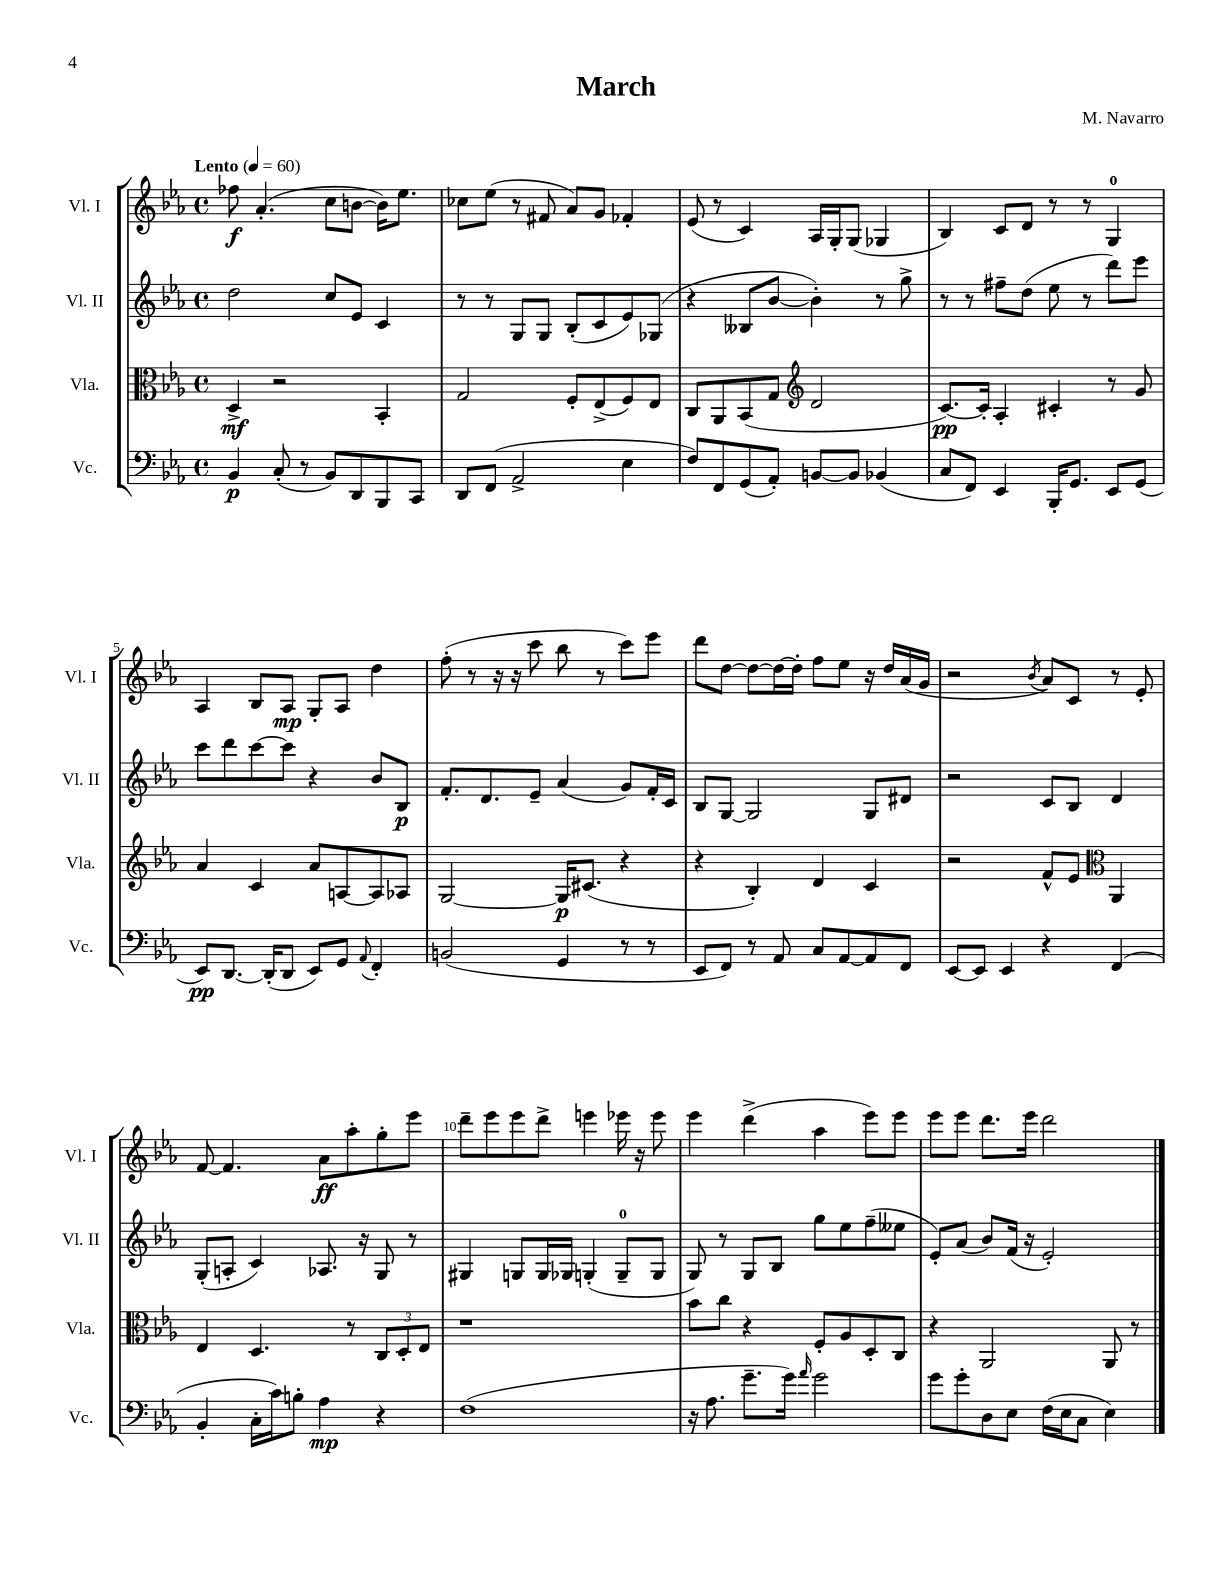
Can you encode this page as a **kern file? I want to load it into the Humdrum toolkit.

**kern	**dynam	**kern	**dynam	**kern	**dynam	**kern	**dynam
*part4	*part4	*part3	*part3	*part2	*part2	*part1	*part1
*staff4	*staff4	*staff3	*staff3	*staff2	*staff2	*staff1	*staff1
*I"Vc.	*	*I"Vla.	*	*I"Vl. II	*	*I"Vl. I	*
*I'Vc.	*	*I'Vla.	*	*I'Vl. II	*	*I'Vl. I	*
*clefF4	*	*clefC3	*	*clefG2	*	*clefG2	*
*k[b-e-a-]	*	*k[b-e-a-]	*	*k[b-e-a-]	*	*k[b-e-a-]	*
*M4/4	*	*M4/4	*	*M4/4	*	*M4/4	*
*met(c)	*	*met(c)	*	*met(c)	*	*met(c)	*
*MM60	*	*MM60	*	*MM60	*	*MM60	*
=1	=1	=1	=1	=1	=1	=1	=1
!	!	!	!	!	!	!LO:TX:a:B:t=Lento	!
4BB-/	p	4D^/	mf	2dd\	.	8ff-X\	f
.	.	.	.	.	.	(4.a-'/	.
(8C'/	.	2r	.	.	.	.	.
8r	.	.	.	.	.	.	.
8BB-/L)	.	.	.	8cc/L	.	8cc\L	.
8DD/	.	.	.	8e-/J	.	[8bn\J	.
8BBB-/	.	4BB-'/	.	4c/	.	16b\KL])	.
.	.	.	.	.	.	8.ee-\J	.
8CC/J	.	.	.	.	.	.	.
=2	=2	=2	=2	=2	=2	=2	=2
8DD/L	.	2G/	.	8r	.	8cc-X\L	.
(8FF/J	.	.	.	8r	.	(8ee-\J	.
2AA-^/	.	.	.	8G/L	.	8r	.
.	.	.	.	8G/J	.	8f#X/	.
.	.	8F'/L	.	(8B-'/L	.	8a-/L)	.
.	.	(8E-^/	.	8c/	.	8g/J	.
4E-\	.	8F/)	.	8e-/)	.	4f-X'/	.
.	.	8E-/J	.	(8G-X/J	.	.	.
=3	=3	=3	=3	=3	=3	=3	=3
8F/L)	.	8C/L	.	4r	.	(8e-/	.
8FF/	.	8AA-/	.	.	.	8r	.
(8GG/	.	(8BB-/	.	8B--X/L	.	4c/)	.
8AA-'/J)	.	8G/J	.	[8b-/J	.	.	.
*	*	*clefG2	*	*	*	*	*
[8BBn/L	.	2d/	.	4b-'\])	.	16A-/LL	.
.	.	.	.	.	.	16G'/J	.
8BB/J]	.	.	.	.	.	(8G/J	.
(4BB-X/	.	.	.	8r	.	4G-X/	.
.	.	.	.	8gg^\	.	.	.
=4	=4	=4	=4	=4	=4	=4	=4
8C/L	.	[8.c/L)	pp	8r	.	4B-/)	.
8FF/J)	.	.	.	8r	.	.	.
.	.	16c'/Jk]	.	.	.	.	.
4EE-/	.	4A-'/	.	8ff#X~\L	.	8c/L	.
.	.	.	.	(8dd\J	.	8d/J	.
16BBB-'/KL	.	4c#X'/	.	8ee-\	.	8r	.
8.GG/J	.	.	.	.	.	.	.
.	.	.	.	8r	.	8r	.
8EE-/L	.	8r	.	8ddd\L)	.	4G/	.
(8GG/J	.	8g/	.	8eee-\J	.	.	.
!!LO:LB:g=z
=5	=5	=5	=5	=5	=5	=5	=5
8EE-/L)	pp	4a-/	.	8ccc\L	.	4A-/	.
[8.DD/J	.	.	.	8ddd\	.	.	.
.	.	4c/	.	[8ccc\	.	8B-/L	.
(16DD'/KL]	.	.	.	.	.	.	.
8DD/J	.	.	.	8ccc\J]	.	8A-/J	mp
8EE-/L)	.	8a-/L	.	4r	.	8G'/L	.
8GG/J	.	[8An/	.	.	.	8A-/J	.
8qqAA-/	.	.	.	.	.	.	.
4FF'/	.	8A/]	.	8b-/L	.	4dd\	.
.	.	8A-X/J	.	8B-/J	p	.	.
=6	=6	=6	=6	=6	=6	=6	=6
(2BBn/	.	[2G/	.	8.f'/L	.	(8ff'\	.
.	.	.	.	.	.	8r	.
.	.	.	.	8.d/	.	.	.
.	.	.	.	.	.	16r	.
.	.	.	.	.	.	16r	.
.	.	.	.	8e-~/J	.	8ccc\	.
4GG/	.	16G/KL]	p	(4a-/	.	8bb-\	.
.	.	(8.c#X/J	.	.	.	.	.
.	.	.	.	.	.	8r	.
8r	.	4r	.	8g/L)	.	8ccc\L)	.
8r	.	.	.	16f'/L	.	8eee-\J	.
.	.	.	.	16c/JJ	.	.	.
=7	=7	=7	=7	=7	=7	=7	=7
8EE-/L	.	4r	.	8B-/L	.	8ddd\L	.
8FF/J)	.	.	.	[8G/J	.	[8dd\J	.
8r	.	4B-'/)	.	2G/]	.	8dd\L_	.
8AA-/	.	.	.	.	.	16dd\L_	.
.	.	.	.	.	.	16dd'\JJ]	.
8C/L	.	4d/	.	.	.	8ff\L	.
[8AA-/	.	.	.	.	.	8ee-\J	.
8AA-/]	.	4c/	.	8G/L	.	16r	.
.	.	.	.	.	.	16dd/LL	.
8FF/J	.	.	.	8d#X/J	.	(16a-/	.
.	.	.	.	.	.	16g/JJ	.
=8	=8	=8	=8	=8	=8	=8	=8
[8EE-/L	.	2r	.	2r	.	2r	.
8EE-/J]	.	.	.	.	.	.	.
4EE-/	.	.	.	.	.	.	.
.	.	.	.	.	.	8qb-/	.
4r	.	8f^^/L	.	8c/L	.	8a-/L)	.
.	.	8e-/J	.	8B-/J	.	8c/J	.
*	*	*clefC3	*	*	*	*	*
(4FF/	.	4AA-/	.	4d/	.	8r	.
.	.	.	.	.	.	8e-'/	.
!!LO:LB:g=z
=9	=9	=9	=9	=9	=9	=9	=9
4BB-'/	.	4E-/	.	(8G'/L	.	[8f/	.
.	.	.	.	8An'/J	.	4.f/]	.
16C'\LL	.	4.D/	.	4c/)	.	.	.
16c\J)	.	.	.	.	.	.	.
8Bn'\J	.	.	.	.	.	.	.
4A-\	mp	.	.	8.A-X/	.	8a-\L	ff
.	.	8r	.	.	.	8aa-'\	.
.	.	.	.	16r	.	.	.
4r	.	12C/L	.	8G/	.	8gg'\	.
.	.	12D'/	.	.	.	.	.
.	.	.	.	8r	.	8eee-\J	.
.	.	12E-/J	.	.	.	.	.
=10	=10	=10	=10	=10	=10	=10	=10
(1F	.	1r	.	4G#X/	.	8ddd~\L	.
.	.	.	.	.	.	8eee-\	.
.	.	.	.	8Gn/L	.	8eee-\	.
.	.	.	.	16G/L	.	8ddd^\J	.
.	.	.	.	16G-X/JJ	.	.	.
.	.	.	.	(4Gn'/	.	4eeen\	.
.	.	.	.	8G~/L	.	16eee-X\	.
.	.	.	.	.	.	16r	.
.	.	.	.	8G/J	.	8eee-\	.
=11	=11	=11	=11	=11	=11	=11	=11
16r	.	8b-\L	.	8G/)	.	4eee-\	.
8.A-\	.	.	.	.	.	.	.
.	.	8cc\J	.	8r	.	.	.
8.g~\L	.	4r	.	8G/L	.	(4ddd^\	.
.	.	.	.	8B-/J	.	.	.
16g\Jk)	.	.	.	.	.	.	.
16qqa-/	.	.	.	.	.	.	.
2g\	.	8F'/L	.	8gg\L	.	4aa-\	.
.	.	8A-/	.	8ee-\	.	.	.
.	.	8D'/	.	(8ff~\	.	8eee-\L)	.
.	.	8C/J	.	8ee--X\J	.	8eee-\J	.
=12	=12	=12	=12	=12	=12	=12	=12
8g\L	.	4r	.	8e-'/L)	.	8eee-\L	.
8g'\	.	.	.	(8a-/J	.	8eee-\J	.
8D\	.	2AA-/	.	8b-/L)	.	8.ddd\L	.
8E-\J	.	.	.	(16f/Jk	.	.	.
.	.	.	.	16r	.	16eee-\Jk	.
(16F\LL	.	.	.	2e-'/)	.	2ddd\	.
16E-\J	.	.	.	.	.	.	.
8C\J	.	.	.	.	.	.	.
4E-\)	.	8AA-/	.	.	.	.	.
.	.	8r	.	.	.	.	.
==	==	==	==	==	==	==	==
*-	*-	*-	*-	*-	*-	*-	*-
